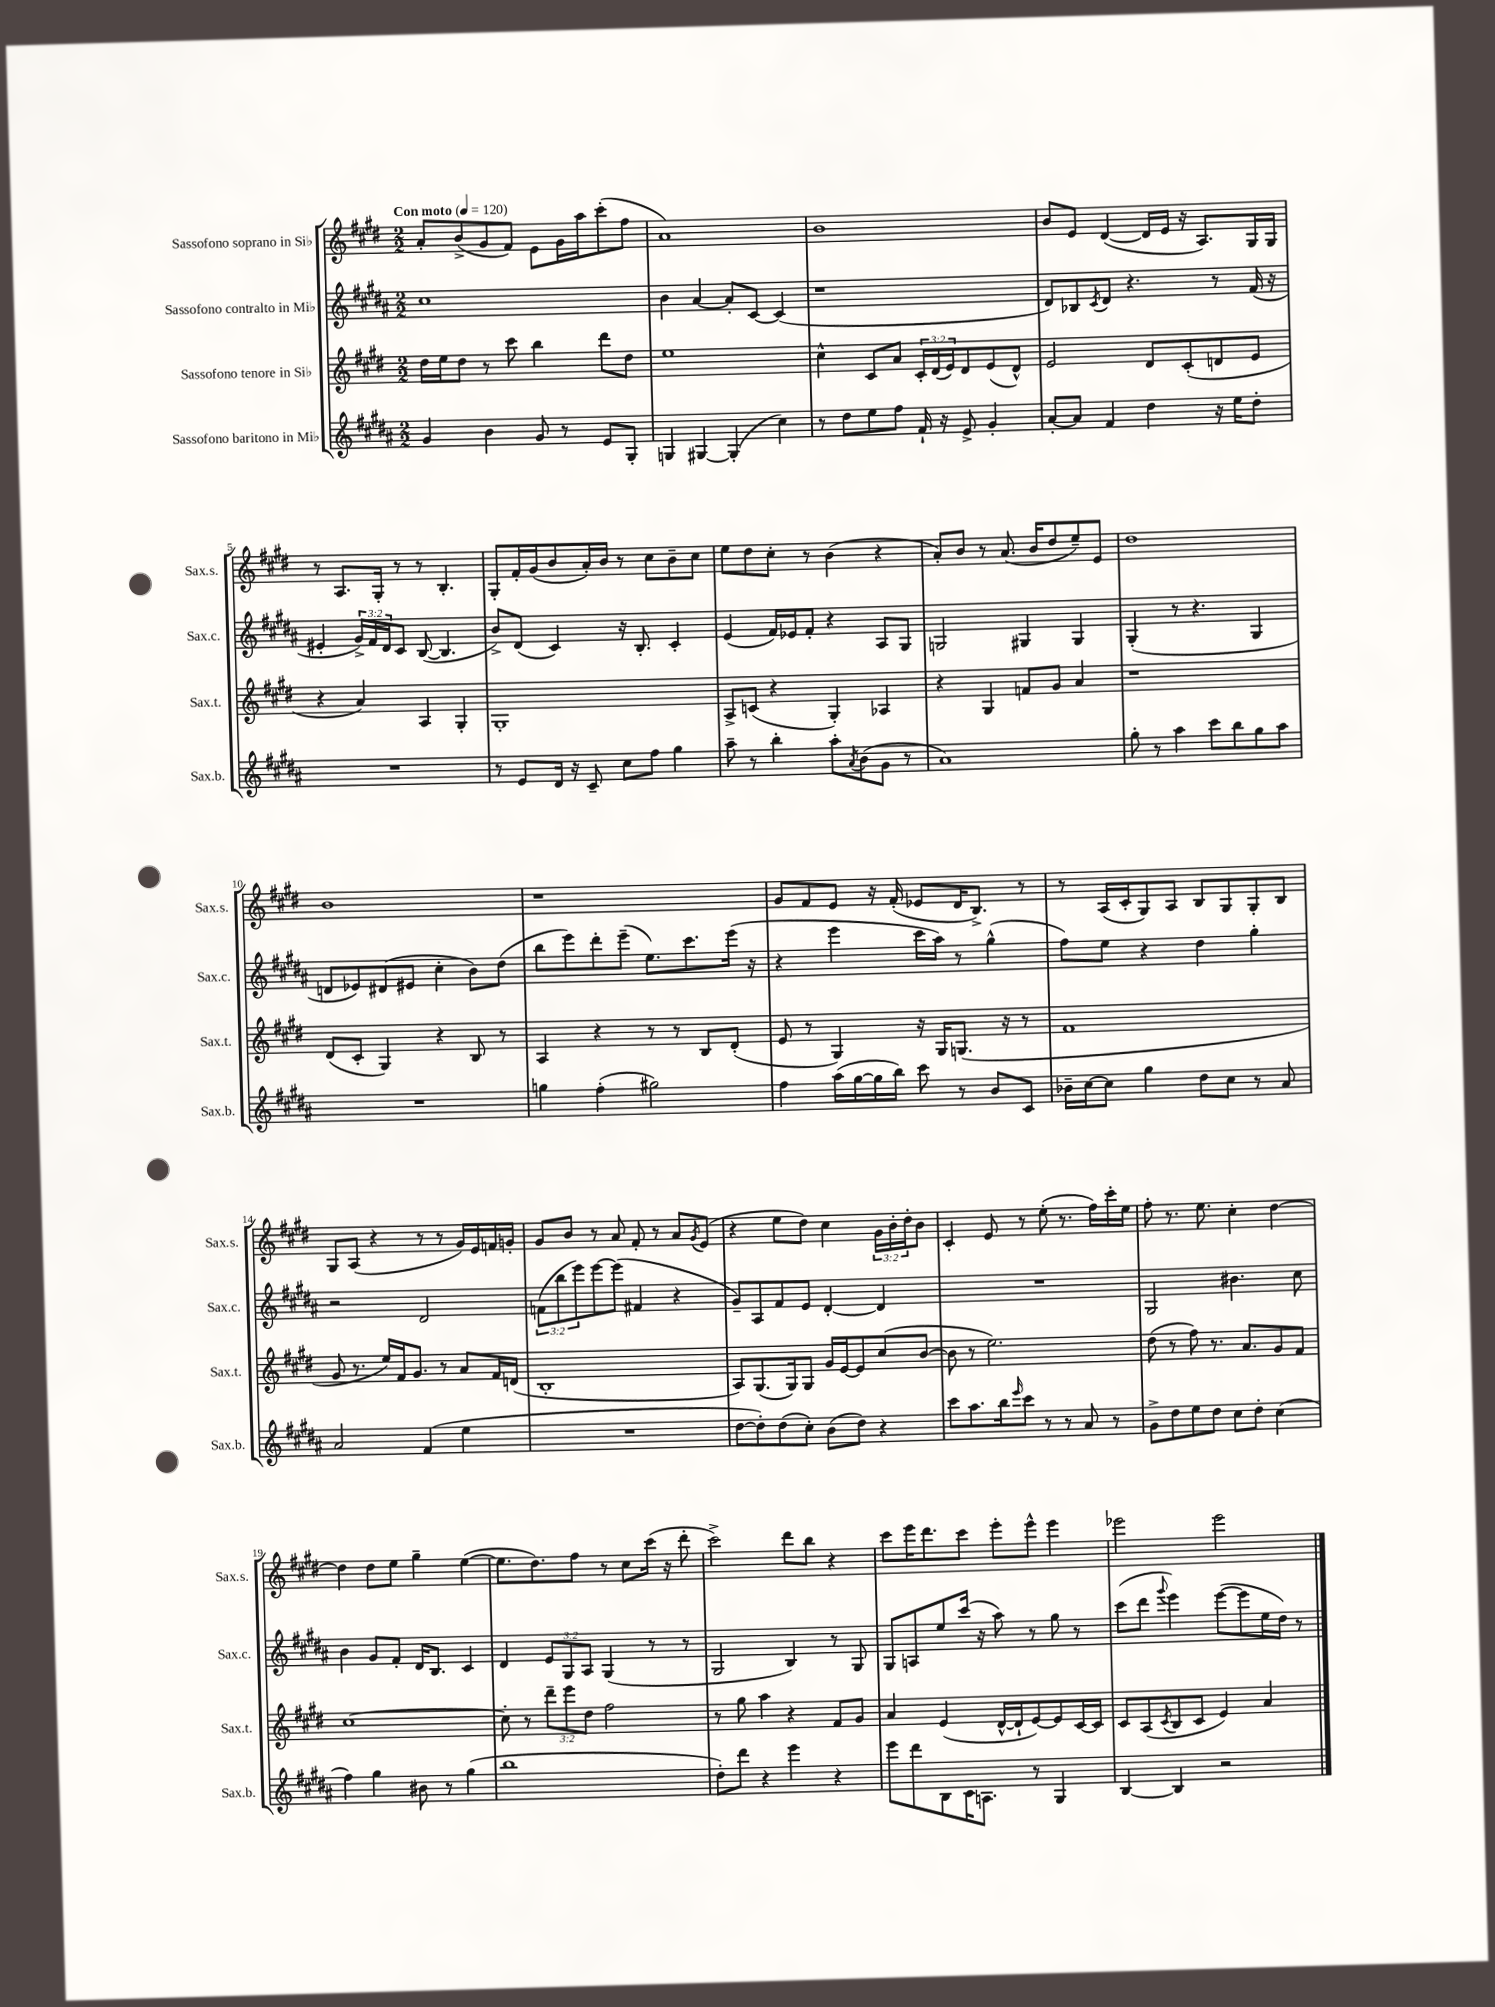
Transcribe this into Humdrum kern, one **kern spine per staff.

**kern	**kern	**kern	**kern
*part4	*part3	*part2	*part1
*staff4	*staff3	*staff2	*staff1
*I"Sassofono baritono in Mi♭	*I"Sassofono tenore in Si♭	*I"Sassofono contralto in Mi♭	*I"Sassofono soprano in Si♭
*I'Sax.b.	*I'Sax.t.	*I'Sax.c.	*I'Sax.s.
*clefG2	*clefG2	*clefG2	*clefG2
*k[f#c#g#d#a#]	*k[f#c#g#d#]	*k[f#c#g#d#a#]	*k[f#c#g#d#]
*M2/2	*M2/2	*M2/2	*M2/2
*MM120	*MM120	*MM120	*MM120
=1	=1	=1	=1
!	!	!	!LO:TX:a:B:t=Con moto
4g#/	16dd#\LL	1cc#	8a'/L
.	16ee\J	.	.
.	8dd#\J	.	(8b^/
4b\	8r	.	8g#/
.	8ccc#\	.	8f#/J)
8g#/	4bb\	.	8e\L
8r	.	.	16g#\L
.	.	.	16aa\J
8e/L	8ddd#\L	.	(8ccc#'\
8G#'/J	8dd#\J	.	8ff#\J
=2	=2	=2	=2
4Gn/	1ee	4b\	1a)
[4G#X/	.	[4a#/	.
(4G#'/]	.	8a#'/L]	.
.	.	[8c#/J	.
4cc#\)	.	(4c#/]	.
=3	=3	=3	=3
8r	4cc#^^\	1r	1b
8dd#\L	.	.	.
8ee\	8c#/L	.	.
8ff#\J	8a/J	.	.
16f#`/	24c#'/LL	.	.
.	(24d#/	.	.
16r	.	.	.
.	24e/J)	.	.
8e^/	8d#/	.	.
4g#'/	(8e/	.	.
.	8d#^^/J)	.	.
=4	=4	=4	=4
[8a#'/L	2e/	8d#/L)	8b/L
8a#/J]	.	8B-X/	8e/J
.	.	8qc#/	.
4f#/	.	8d#/J	([4d#/
.	.	4.r	.
4dd#\	8d#/L	.	16d#/LL]
.	.	.	16e/JJ
.	(8c#'/	.	16r
.	.	.	8.A/L)
16r	8dn/	8r	.
16ee\KL	.	.	.
8dd#'\J	8e/J	(16f#/	16G#/L
.	.	16r	16G#/JJ
!!LO:LB:g=z
=5	=5	=5	=5
1r	4r	4e#X'/	8r
.	.	.	8.A/L
.	4a/)	24g#^/LL)	.
.	.	24f#/	.
.	.	.	16G#'/Jk
.	.	24d#/J	.
.	.	8c#/J	8r
.	4A/	([8B/	8r
.	.	4.B/]	4.B'/
.	4G#'/	.	.
=6	=6	=6	=6
8r	1G#'	8b^/L)	8G#'/L
8e/L	.	(8d#/J	16f#'/L
.	.	.	(16g#/J
16d#/Jk	.	4c#/)	8b/
16r	.	.	.
8c#~/	.	.	16a'/L)
.	.	.	16b/JJ
8cc#\L	.	16r	8r
.	.	8.B'/	.
8ff#\J	.	.	8cc#\L
4gg#\	.	4c#'/	8b~\
.	.	.	8cc#\J
=7	=7	=7	=7
8aa#~\	8A^/L	(4e/	8ee\L
8r	(8cn/J	.	8dd#\
4bb'\	4r	16f#/LL)	8cc#'\J
.	.	16e-X/J	.
.	.	8f#'/J	8r
8aa#'\L	4G#'/)	4r	(4b\
8qa#/	.	.	.
(8b\	.	.	.
8g#\J	4A-X/	8A#/L	4r
8r	.	8G#/J	.
=8	=8	=8	=8
1a#)	4r	2Gn/	8a'/L)
.	.	.	8b/J
.	4G#/	.	8r
.	.	.	(8.a/
.	8fn/L	4G#X/	.
.	.	.	16b/KL
.	8g#/J	.	8dd#/
.	4a/	4G#/	8ee~/)
.	.	.	8e/J
=9	=9	=9	=9
8gg#'\	1r	(4G#'/	1dd#
8r	.	.	.
4aa#\	.	8r	.
.	.	4.r	.
8ccc#\L	.	.	.
8bb\	.	.	.
8gg#\	.	4G#/	.
8aa#\J	.	.	.
!!LO:LB:g=z
=10	=10	=10	=10
1r	(8d#/L	8dn/L	1b
.	8c#'/J	8e-X/)	.
.	4G#/)	(8d#X/	.
.	.	8e#X/J	.
.	4r	4cc#'\	.
.	8B/	8b\L)	.
.	8r	(8dd#\J	.
=11	=11	=11	=11
4ggn\	4A/	8bb\L	1r
.	.	8eee\)	.
(4ff#'\	4r	8ddd#'\	.
.	.	(8eee~\J	.
2gg#X\)	8r	8.ee\L)	.
.	8r	.	.
.	.	8.ccc#\	.
.	8B/L	.	.
.	(8d#'/J	(16eee\Jk	.
.	.	16r	.
=12	=12	=12	=12
4ff#\	8e/	4r	8g#/L
.	8r	.	8f#/
(16aa#\LL	4G#/)	4eee\	8e/J
[16gg#\	.	.	.
16gg#\]	.	.	16r
16bb\JJ)	.	.	(16f#'/
8ccc#\	16r	16ccc#\LL	8e-X/L
.	16G#/KL	16aa#\JJ)	.
8r	(8.Gn/J	8r	16d#/K
.	.	.	8.B^/J)
8b/L	.	(4gg#^^\	.
.	16r	.	.
8c#/J	8r	.	8r
=13	=13	=13	=13
16b-X~\LL	1f#	8ff#\L)	8r
[16cc#\J	.	.	.
8cc#\J]	.	8ee\J	(16A/LL
.	.	.	16c#'/J
4gg#\	.	4r	8G#/)
.	.	.	8A/J
8dd#\L	.	4dd#\	8B/L
8cc#\J	.	.	8G#/
8r	.	4gg#'\	8G#'/
8a#/	.	.	8B/J
!!LO:LB:g=z
=14	=14	=14	=14
2a#/	8g#/	2r	8G#/L
.	8.r	.	(8A/J
.	.	.	4r
.	16ee/LL)	.	.
.	16f#/J	.	.
.	8.g#/J	.	.
(4f#/	.	2d#/	8r
.	8r	.	8r
4ee\	8a/L	.	16g#/LL)
.	.	.	16e/
.	16f#/L	.	16fn/
.	(16dn/JJ	.	16gn'/JJ
=15	=15	=15	=15
1r	1B'	(12fn\L	8g#/L
.	.	12bb\	.
.	.	.	8b/J
.	.	12eee\)	.
.	.	[8eee\	8r
.	.	(8eee\J]	8a/
.	.	4f#X/	8f#'/
.	.	.	8r
.	.	4r	8a/L
.	.	.	8qg#/
.	.	.	(8e/J
=16	=16	=16	=16
[8dd#\L	8A/L)	8g#~/L)	4r
8dd#'\])	(8.G#/	8A#/	.
(8dd#\	.	8f#/	8ee\L
.	16G#/k)	.	.
8cc#'\J)	8G#/J	8e/J	8dd#\J)
(8b\L	16g#/LL	[4d#'/	4cc#\
.	[16e/J	.	.
8dd#\J)	8e/]	.	.
4r	(8cc#/	4d#/]	24g#\LL
.	.	.	24b'\
.	.	.	24dd#'\J
.	[8b/J	.	8b\J
=17	=17	=17	=17
8ccc#\L	8b\]	1r	4c#'/
8.aa#\	8r	.	.
.	2.ee\)	.	8e/
16bb\k	.	.	.
16qqeee/	.	.	.
8ccc#\J	.	.	8r
8r	.	.	(8ee'\
8r	.	.	8.r
8a#/	.	.	.
.	.	.	16ff#\LL)
8r	.	.	16ccc#'\
.	.	.	16ee\JJ
=18	=18	=18	=18
8g#^\L	(8dd#\	2G#/	8ff#'\
8dd#\	8r	.	8.r
8ee\	8ff#\)	.	.
.	.	.	8.ee\
8dd#\J	8.r	.	.
8cc#\L	.	4.b#X\	4cc#'\
.	8.a/L	.	.
8dd#'\J	.	.	.
(4cc#\	8g#/	.	[4dd#\
.	8f#/J	8cc#\	.
!!LO:LB:g=z
=19	=19	=19	=19
4ff#\)	[1cc#	4b\	4dd#\]
4gg#\	.	8g#/L	8dd#\L
.	.	8f#'/J	8ee\J
8b#X\	.	16d#/KL	4gg#~\
.	.	8.B/J	.
8r	.	.	.
(4gg#\	.	4c#/	([4ee\
=20	=20	=20	=20
1bb	8cc#'\]	4d#/	8.ee\L]
.	8r	.	.
.	.	.	8.dd#\)
.	12ddd#~\L	12e/L	.
.	12eee\	12G#/	.
.	.	.	8ff#\J
.	12dd#\J	12A#/J	.
.	2ff#\	(4G#/	8r
.	.	.	8cc#\L
.	.	8r	(16ccc#\Jk
.	.	.	16r
.	.	8r	8ddd#'\
=21	=21	=21	=21
8dd#'\L)	8r	2G#/	2ccc#^\)
8ddd#\J	8gg#\	.	.
4r	4aa\	.	.
4eee\	4r	4B/)	8ddd#\L
.	.	.	8bb\J
4r	8f#/L	8r	4r
.	8g#/J	8G#/	.
=22	=22	=22	=22
8eee\L	4a/	8G#/L	8ccc#\L
8ddd#\	.	8An/	16eee\K
.	.	.	8.ddd#\
8B\	(4e/	8ee/	.
16c#\K	.	(16ccc#/Jk	8ccc#\J
8.An\J	.	16r	.
.	[16d#^^/LL	8aa#\)	8eee'\L
.	16d#`/J]	.	.
8r	[8e/)	8r	8eee^^\J
4G#/	8e/]	8gg#\	4eee\
.	[16c#/L	8r	.
.	16c#/JJ]	.	.
=23	=23	=23	=23
[4B/	8c#/L	(8ccc#\L	2eee-X\
.	(8A/	8ddd#\J	.
.	8qc#/	8qqggg#/	.
4B/]	8B/	4eee\)	.
.	8c#/J	.	.
2r	4e/)	([8eee\L	2eee-\
.	.	8eee\]	.
.	4a/	16ee\L	.
.	.	16dd#\JJ)	.
.	.	8r	.
==	==	==	==
*-	*-	*-	*-
